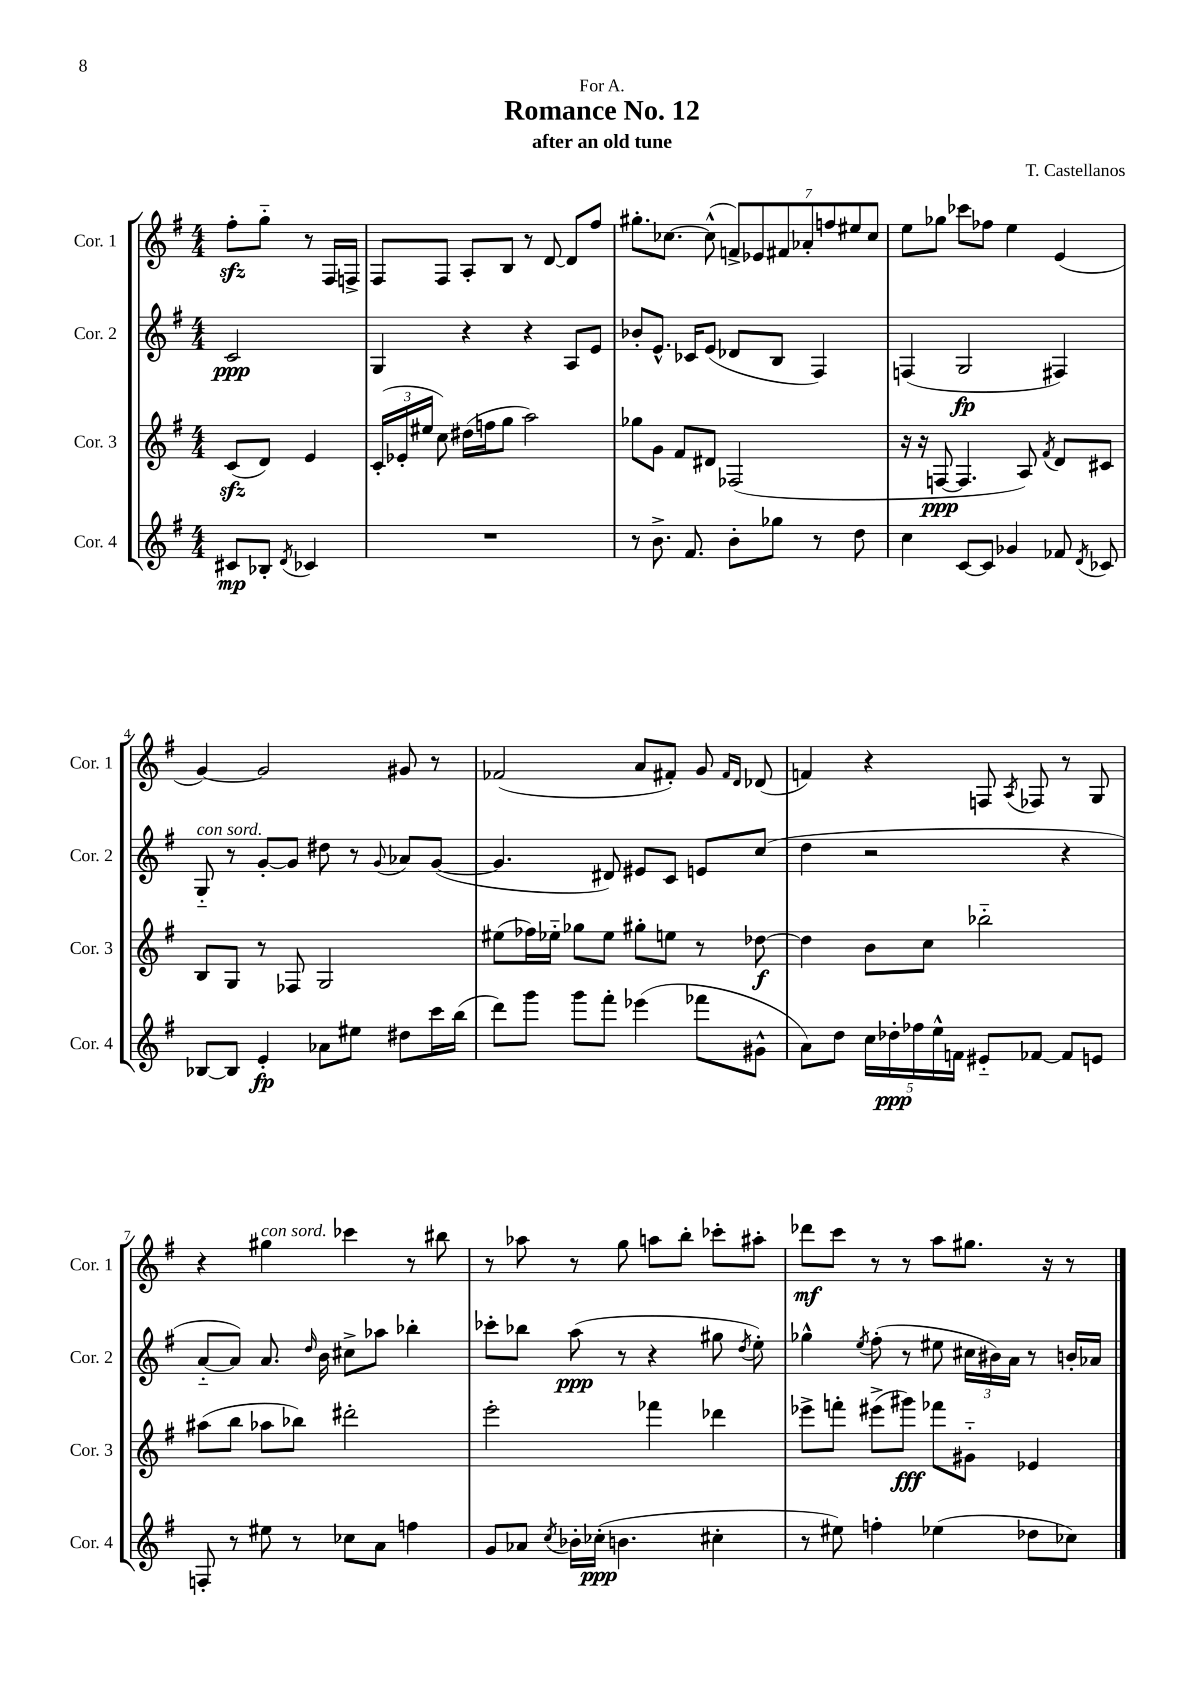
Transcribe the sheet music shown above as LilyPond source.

\header { title = "Romance No. 12" composer = "T. Castellanos" subtitle = "after an old tune" dedication = "For A." }
<<
\new StaffGroup <<
\new Staff = "s0" \with { instrumentName = "Cor. 1" shortInstrumentName = "Cor. 1" } {
    \clef treble \key g \major \numericTimeSignature \time 4/4 \partial 2
    \autoBeamOff fis''8[-.\sfz g''8]-_ r8 fis16[ f16]-> |
    fis8[ fis8] a8[-. b8] r8 d'8~ d'8[ fis''8] |
    gis''8.[-. ces''8.]~ ces''8-^( \tuplet 7/4 { f'8[->) ees'8 fis'8 aes'8-. f''8 eis''8 ces''8] } |
    e''8[ ges''8] ces'''8[ fes''8] e''4 e'4( |
    g'4~) g'2 gis'8 r8 |
    fes'2( a'8[ fis'8]-.) g'8 \grace { fis'16[ d'16] } des'8( |
    f'4) r4 f8 \acciaccatura { a8 } fes8 r8 g8 |
    r4 gis''4^\markup { \italic "con sord." } ces'''4 r8 bis''8 |
    r8 aes''8 r8 g''8 a''8[ b''8]-. ces'''8[-. ais''8]-. |
    des'''8[\mf c'''8] r8 r8 a''8[ gis''8.] r16 r8 \bar "|." |
}
\new Staff = "s1" \with { instrumentName = "Cor. 2" shortInstrumentName = "Cor. 2" } {
    \clef treble \key g \major \numericTimeSignature \time 4/4 \partial 2
    \autoBeamOff c'2\ppp |
    g4 r4 r4 a8[ e'8] |
    bes'8[-. e'8.]-^ ces'16[ e'8]( des'8[ b8] fis4) |
    f4( g2\fp fis4) |
    g8-_^\markup { \italic "con sord." } r8 g'8[~-. g'8] dis''8 r8 \appoggiatura { g'8 } aes'8[ g'8]~( |
    g'4. dis'8) eis'8[ c'8] e'8[ c''8]( |
    d''4 r2 r4 |
    a'8[~-_ a'8]) a'8. \grace { d''16 } b'16 cis''8[-> aes''8] bes''4-. |
    ces'''8[-. bes''8] a''8\ppp( r8 r4 gis''8 \acciaccatura { d''8 } e''8-.) |
    ges''4-^ \acciaccatura { e''8 } fis''8-.( r8 eis''8 \tuplet 3/2 { cis''16[ bis'16) a'16] } r8 b'16[-. aes'16] \bar "|." |
}
\new Staff = "s2" \with { instrumentName = "Cor. 3" shortInstrumentName = "Cor. 3" } {
    \clef treble \key g \major \numericTimeSignature \time 4/4 \partial 2
    \autoBeamOff c'8[\sfz( d'8]) e'4 |
    \tuplet 3/2 { c'16[-.( ees'16-. eis''16] } c''8) dis''16[( f''16 g''8] a''2) |
    ges''8[ g'8] fis'8[ dis'8] fes2( |
    r16 r16 f8~\ppp f4. a8) \acciaccatura { fis'8 } d'8[ cis'8] |
    b8[ g8] r8 fes8 g2 |
    eis''8[( fes''16) ees''16]-_ ges''8[ ees''8] gis''8[-. e''8] r8 des''8~\f |
    des''4 b'8[ c''8] bes''2-_ |
    ais''8[( b''8] aes''8[ bes''8]) dis'''2-. |
    e'''2-. fes'''4 des'''4 |
    ees'''8[-> f'''8]-. eis'''8[->( gis'''8]\fff) fes'''8[ gis'8]-_ ees'4 \bar "|." |
}
\new Staff = "s3" \with { instrumentName = "Cor. 4" shortInstrumentName = "Cor. 4" } {
    \clef treble \key g \major \numericTimeSignature \time 4/4 \partial 2
    \autoBeamOff cis'8[\mp bes8]-. \acciaccatura { d'8 } ces'4 |
    R1 |
    r8 b'8.-> fis'8. b'8[-. ges''8] r8 d''8 |
    c''4 c'8[~ c'8] ges'4 fes'8 \acciaccatura { d'8 } ces'8 |
    bes8[~ bes8] e'4-.\fp aes'8[ eis''8] dis''8[ c'''16 b''16]( |
    d'''8[) g'''8] g'''8[ fis'''8]-. ees'''4( fes'''8[ gis'8]-^ |
    a'8[) d''8] \tuplet 5/4 { c''16[ des''16-.\ppp fes''16 e''16-^ f'16] } eis'8[-_ fes'8]~ fes'8[ e'8] |
    f8-. r8 eis''8 r8 ces''8[ a'8] f''4 |
    g'8[ aes'8] \acciaccatura { c''8 } bes'16[-. ces''16]-.\ppp( b'4. cis''4-. |
    r8 eis''8) f''4-. ees''4( des''8[ ces''8]) \bar "|." |
}
>>
>>
